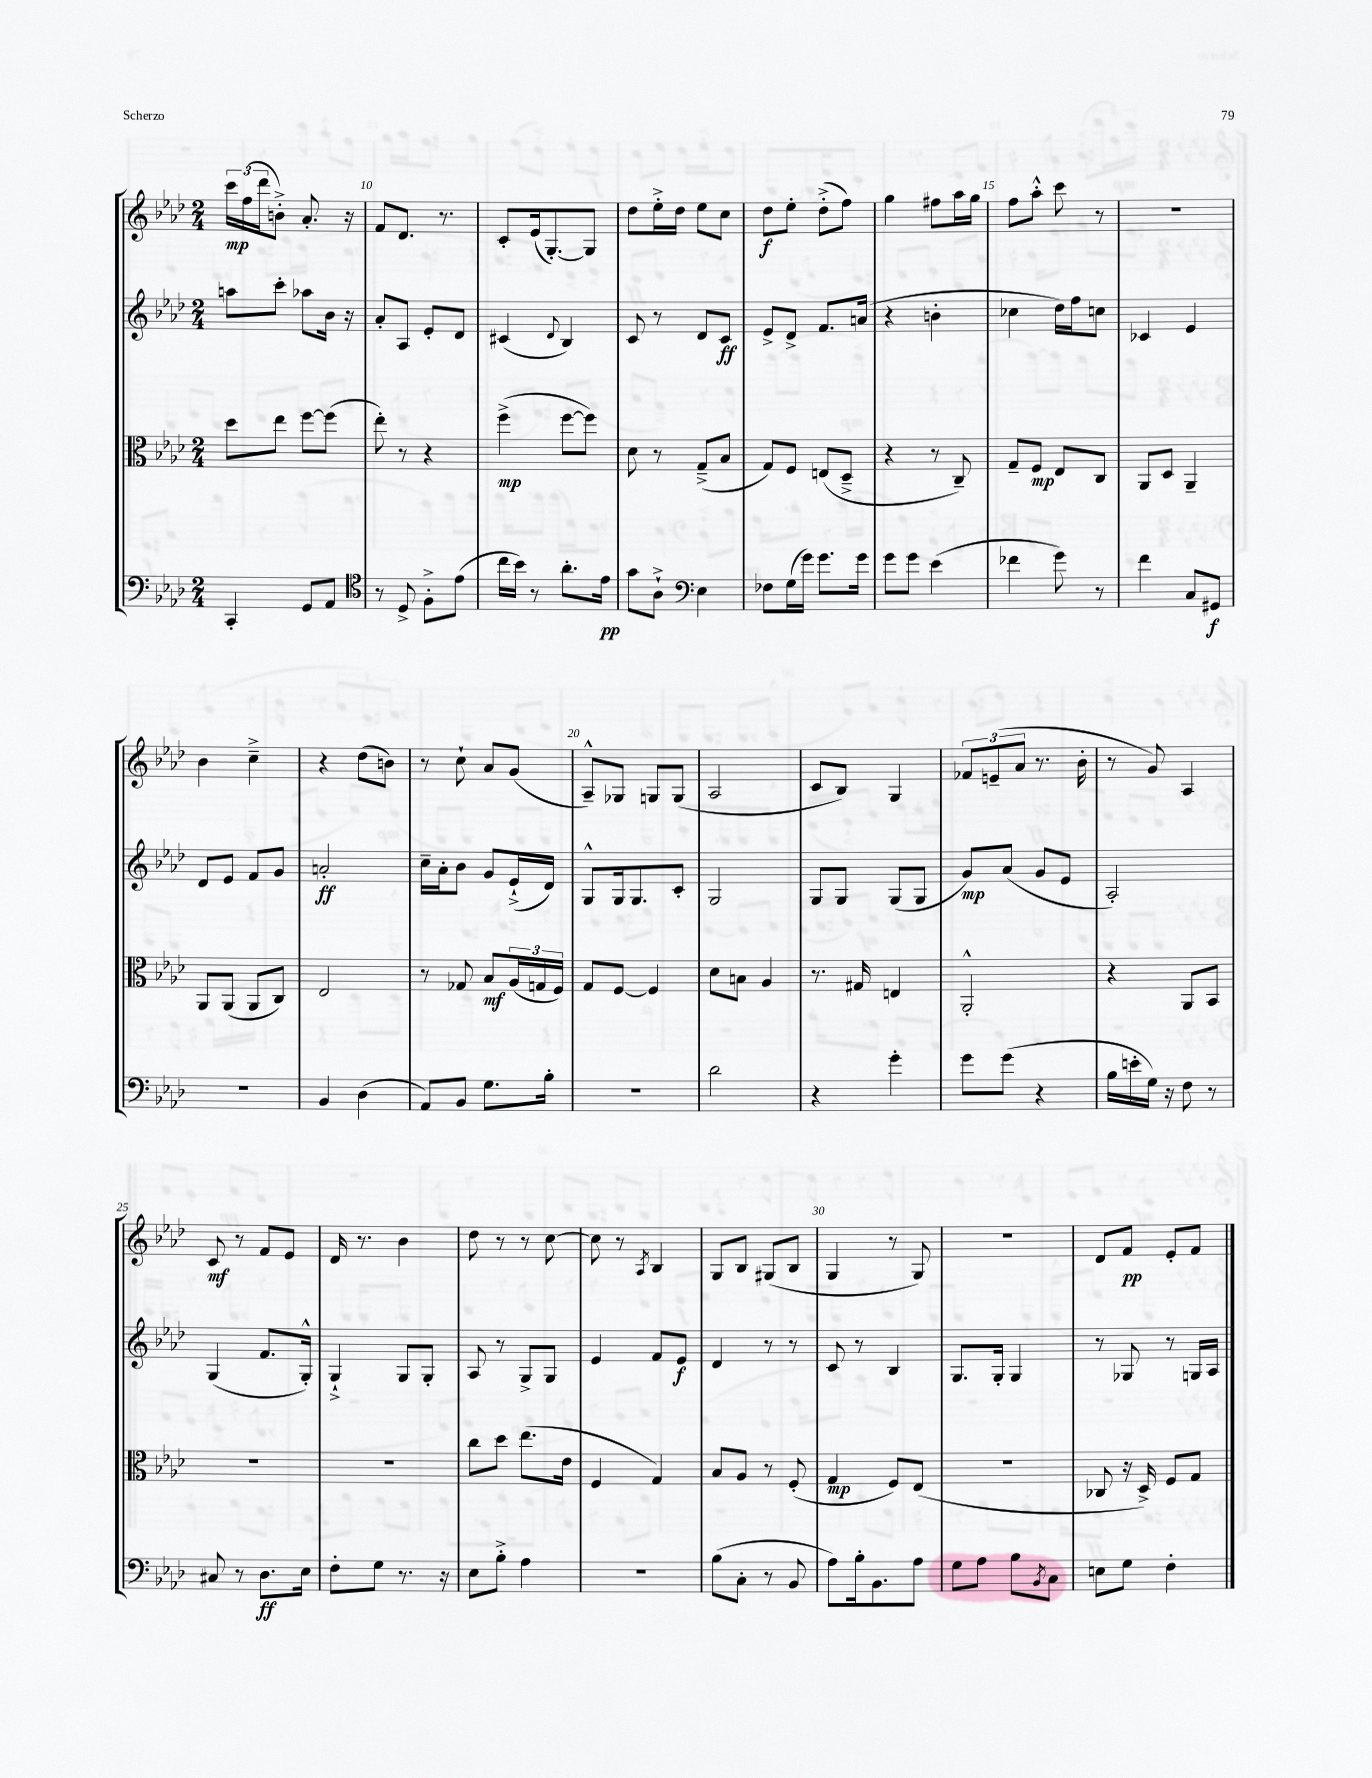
<<
\new StaffGroup <<
\new Staff = "s0" {
    \clef treble \key aes \major \numericTimeSignature \time 2/4
    \tuplet 3/2 { c'''16\mp f''16( des'''16 } b'8-.->) aes'8.-. r16 |
    f'8 des'8. r8. |
    c'8-. ees'16( g8.~-.) g8 |
    des''8 ees''16-.-> des''16 ees''8 c''8 |
    des''8\f ees''8-. des''8-.->( f''8) |
    g''4 fis''8 aes''16 g''16 |
    f''8 aes''8-.-^ c'''8 r8 |
    R2 |
    bes'4 c''4---> |
    r4 des''8( b'8) |
    r8 c''8-! aes'8 g'8( |
    aes8---^) ges8 g8 g8( |
    aes2 |
    c'8 bes8) g4 |
    \tuplet 3/2 { fes'8 e'8--( aes'8 } r8. bes'16-. |
    r8 g'8) aes4 |
    c'8\mf r8 f'8 ees'8 |
    des'16 r8. bes'4 |
    des''8 r8 r8 c''8~ |
    c''8 r8 \acciaccatura { aes8 } bes4 |
    g8 bes8 gis8( bes8 |
    g4 r8 g8) |
    r2 |
    des'8 f'8\pp ees'8-. f'8 \bar "|." |
}
\new Staff = "s1" {
    \clef treble \key aes \major \numericTimeSignature \time 2/4
    a''8 c'''8-. aes''8 bes'16 r16 |
    aes'8-. aes8 ees'8-. des'8 |
    cis'4( \appoggiatura { des'8 } bes4) |
    c'8 r8 des'8 c'8\ff |
    ees'8-> des'8-> f'8. a'16( |
    r4 b'4-. |
    ces''4 des''16) f''16 c''8 |
    ces'4 ees'4 |
    des'8 ees'8 f'8 g'8 |
    a'2-.\ff |
    c''16-- aes'16-. bes'8 g'8 ees'16-!->( des'16) |
    g8-^ g16 g8. c'8-. |
    g2 |
    g8 g8 g8( g8 |
    g'8\mp) aes'8( g'8 ees'8 |
    aes2-.) |
    g4( f'8. g16-.-^) |
    g4-!-> g8 g8-. |
    aes8 r8 g8-> g8 |
    ees'4 f'8 ees'8\f |
    des'4 r8 r8 |
    c'8 r8 bes4 |
    g8. g16-. g4 |
    r8 ges8 r8 g16 aes16 \bar "|." |
}
\new Staff = "s2" {
    \clef alto \key aes \major \numericTimeSignature \time 2/4
    des''8 ees''8 f''8~ f''8( |
    ees''8-.) r8 r4 |
    f''4->\mp( f''8~ f''8) |
    des'8 r8 g8--->( bes8 |
    g8) f8 e8( des8---> |
    r4 r8 c8--) |
    g8-- f8\mp ees8 c8 |
    aes,8 des8 aes,4-- |
    aes,8 aes,8( aes,8 c8) |
    ees2 |
    r8 ges8 bes8\mf \tuplet 3/2 { aes16( g16 f16) } |
    g8 f8~ f4 |
    des'8 b8 aes4 |
    r8. gis16 e4 |
    aes,2-.-^ |
    r4 aes,8 bes,8 |
    R2 |
    R2 |
    c''8 des''8 ees''8.( ees'16 |
    f4 g4) |
    bes8 aes8 r8 f8-.( |
    g4\mp f8) ees8( |
    r2 |
    ces8 r16 des16->) f8 g8 \bar "|." |
}
\new Staff = "s3" {
    \clef bass \key aes \major \numericTimeSignature \time 2/4
    c,4-. g,8 aes,8 |
    \clef tenor r8 des8-> f8-.-> ees'8( |
    c''16 bes'16) r8 aes'8.-. ees'16\pp |
    g'8 aes8-!-> \clef bass ees4 |
    fes8 g16( g'16) g'8. g'16 |
    g'8 g'8 ees'4( |
    fes'4 g'8) r8 |
    f'4 c8 gis,8\f |
    r2 |
    bes,4 des4( |
    aes,8) bes,8 g8. bes16-. |
    R2 |
    des'2 |
    r4 g'4-. |
    g'8 g'8( r4 |
    bes16 e'16-. g16) r16 f8 r8 |
    cis8 r8 des8.\ff ees16 |
    f8-. g8 r8. r16 |
    ees8 bes8-.-> aes4 |
    r2 |
    bes8( c8-. r8 bes,8 |
    aes8) bes16-. bes,8. aes8 |
    g8 aes8 bes8 \acciaccatura { bes,8 } c8 |
    e8 g8 f4-. \bar "|." |
}
>>
>>
\layout { \context { \Score currentBarNumber = #9 \override BarNumber.break-visibility = ##(#f #t #t) barNumberVisibility = #(every-nth-bar-number-visible 5) } }
